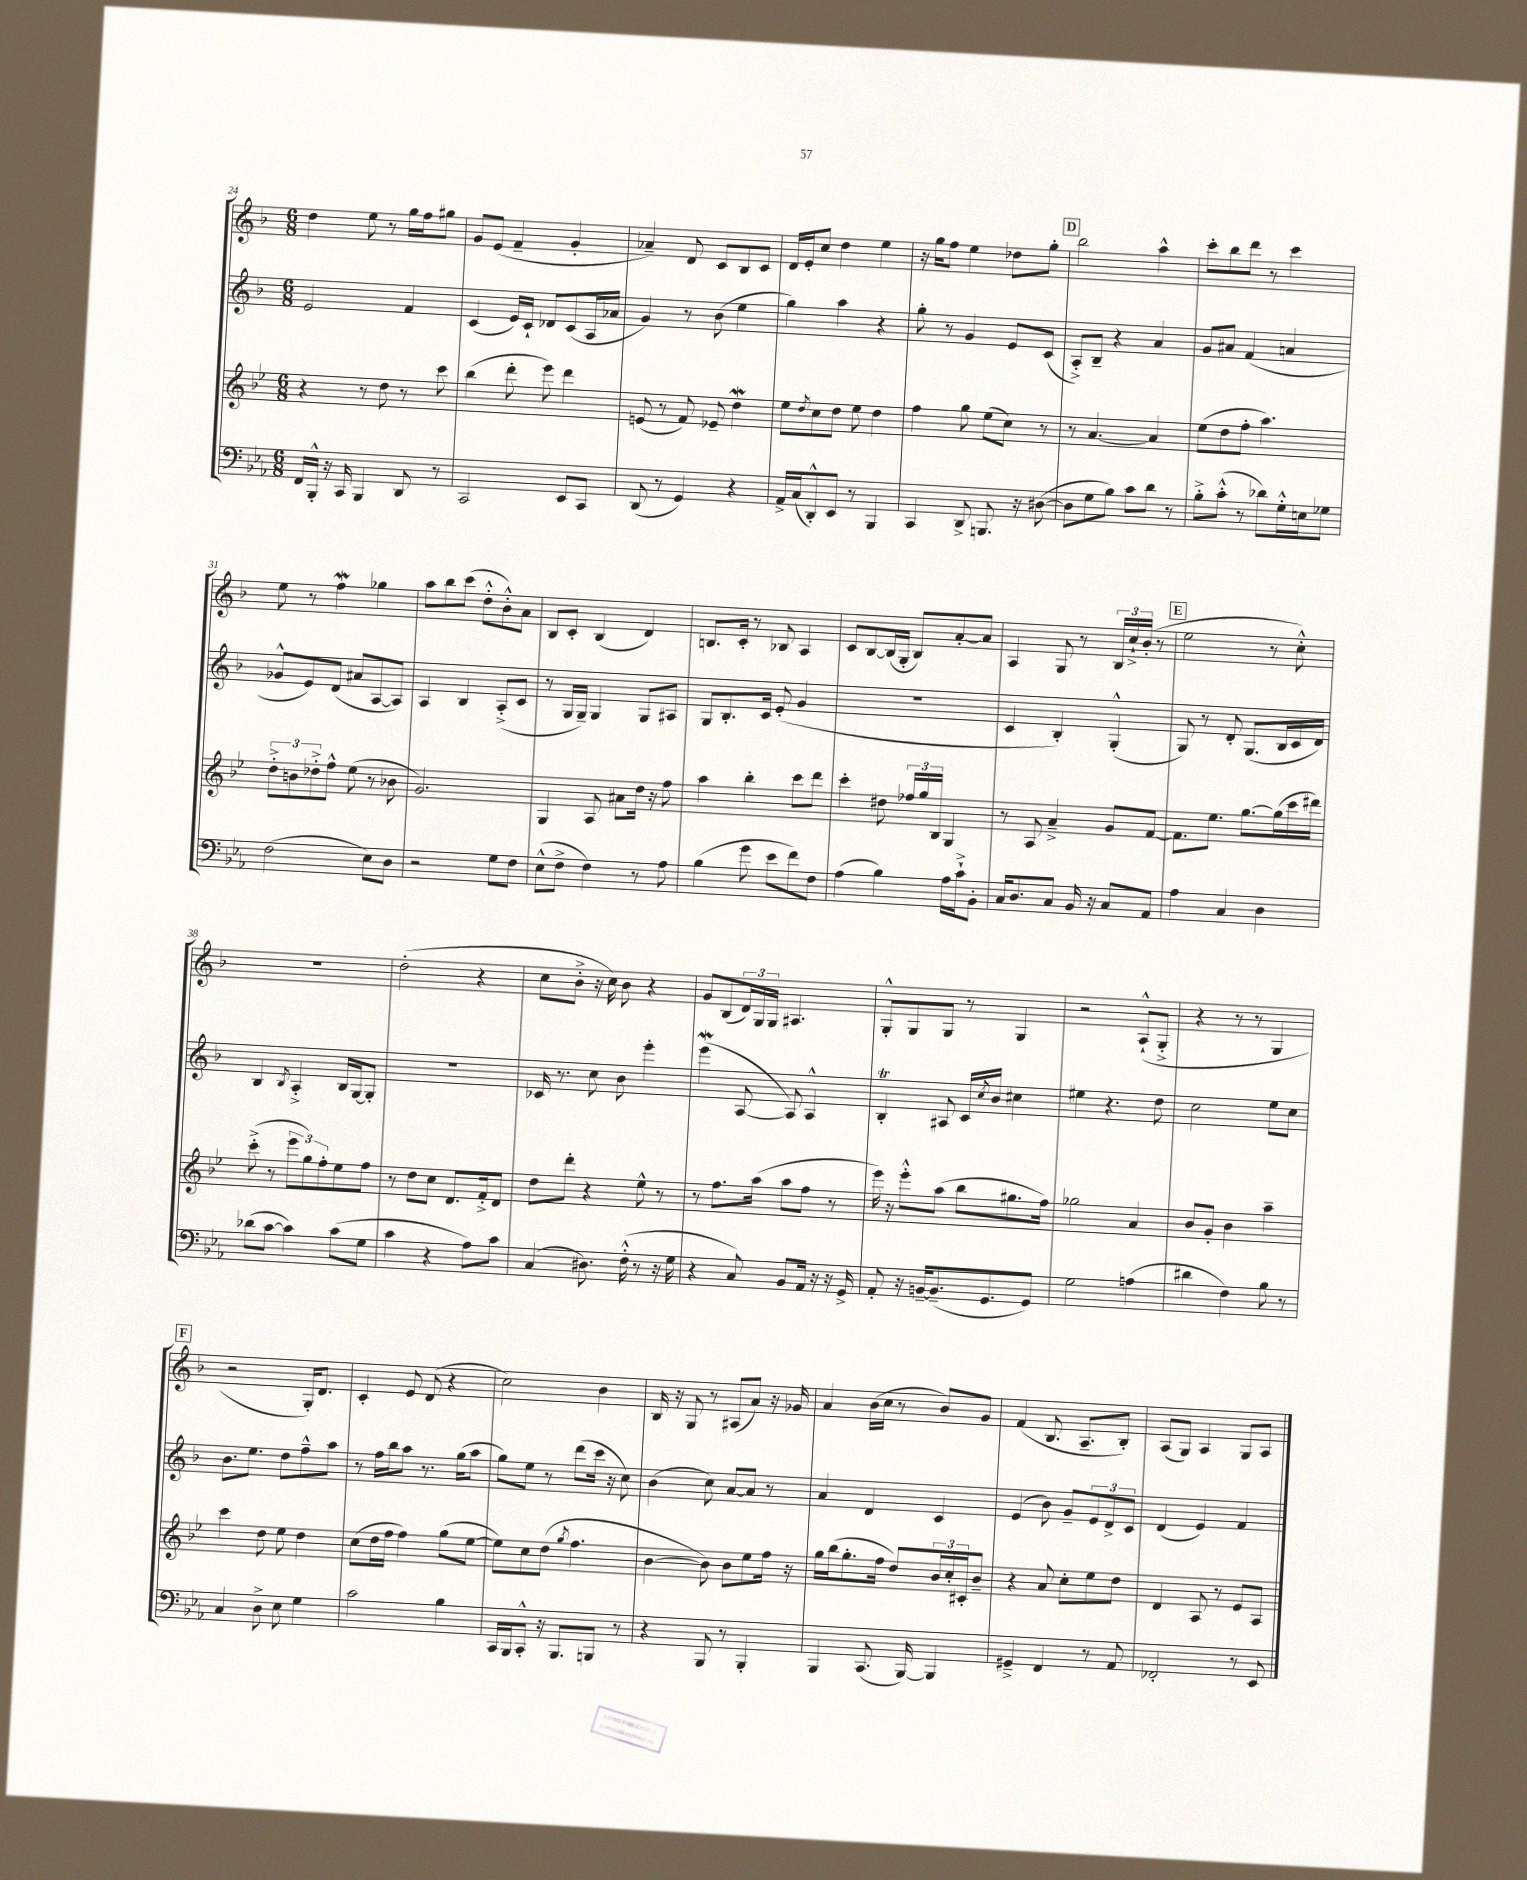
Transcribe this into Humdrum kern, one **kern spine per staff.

**kern	**kern	**kern	**kern
*staff4	*staff3	*staff2	*staff1
*clefF4	*clefG2	*clefG2	*clefG2
*k[b-e-a-]	*k[b-e-]	*k[b-]	*k[b-]
*M6/8	*M6/8	*M6/8	*M6/8
16FF/LL	4r	2e/	4dd\
16BBB-'^^/JJ	.	.	.
16r	.	.	.
16CC/	.	.	.
4BBB-/	8r	.	8ee\
.	8dd\	.	8r
8DD/	8r	4f/	16gg\LL
.	.	.	16ff\J
8r	8ccc\	.	8gg#\J
=	=	=	=
2CC/	(4bb-\	(4c/	8g/L
.	.	.	(8e/J
.	8ddd'\	16e/LL)	4f~/
.	.	16c`/JJ	.
.	8eee-\)	8d-/L	.
8EE-/L	4ddd\	(8c/	4g'/
8CC/J	.	16A/L	.
.	.	16a-/JJ	.
=	=	=	=
(8DD/	(8e/	4g/)	4a-~/)
8r	8r	.	.
4GG/)	8f/)	8r	8d/
.	8e-~/	(8b-\	8c/L
4r	4dd\	4ee\	8B-/
.	.	.	8c/J
=	=	=	=
16AA-^/LL	8ee-\L	4gg\)	16d/LL
(16C/J	.	.	16e'/J
.	8qdd/	.	.
8DD'^^/)	8cc\	.	8cc/J
8EE-/J	8dd\J	4aa\	4dd\
8r	8ee-\	.	.
4BBB-/	4dd\	4r	4ee\
=	=	=	=
4CC/	4ff\	8gg'\	16r
.	.	.	16gg\LK
.	.	8r	8ff\J
8DD^/	8gg\	4g/	4ee\
8.BBB/	(8ee-\L	.	.
.	8cc\J)	8e/L	8dd-\L
16r	.	.	.
([8D#\	8r	(8c/J	8gg'\J
=	=	=	=
8D#\]L	8r	8A'^/L)	2bb-\
8G\	[4.a/	8B-~/J	.
8B-\J)	.	4r	.
8c\L	.	.	.
8d\J	4a/]	4a/	4aa^^\
8r	.	.	.
=	=	=	=
8B-'^\L	(8ee-\L	8g/L	8ccc'\L
(8c'^^\J	8dd\	8a#/J	8bb-\
8r	8ff'\J	(4f/	8ddd\J
8d-\L)	4.aa\)	.	8r
16G'^^\L	.	4a/	4ccc\
16E\J	.	.	.
8G-\J	.	.	.
=	=	=	=
(2F\	12dd'^\L	8g-^^/L	8ee\
.	12b\	.	.
.	.	8e/)	8r
.	12dd-'^\	.	.
.	8ff^^\J	(8d/J	4ff\
.	(8ee-\	8a#/L	.
8E-\L)	8r	[8A/	4gg-\
8D\J	8b-\	8A/]J)	.
=	=	=	=
2r	2.g/)	4A/	8aa\L
.	.	.	8bb-\
.	.	4B-/	(8ccc\J
.	.	.	8dd'^^\L
8G\L	.	(8A'^/L	8b-'^^\)
8F\J	.	8c/J	8a\J
=	=	=	=
(8E-^^\L	4G/	8r	8B-/L
8F^\J	.	16G/LL	8c'/J
.	.	16G~/JJ)	.
4F\)	8A/	4G/	(4B-/
.	8a#\L	.	.
8r	16dd\Jk	8G/L	4d/)
.	16r	.	.
8A-\	8ff\	8A#/J	.
=	=	=	=
(4B-\	4aa\	8G/L	8.B/L
.	.	8.B-'/	.
.	.	.	16c'/Jk
8g\	4bb-'\	.	8r
.	.	16c/Jk	.
8e-\L	.	(8e'/	8B-/
8f\)	8ccc\L	4g/	4A/
8F\J	8ddd\J	.	.
=	=	=	=
(4A-\	4ccc'\	2.r	8c/L
.	.	.	[8B-/
4B-\)	8dd#\	.	(16B-/]L
.	.	.	16G'/JJ
.	24ff-/LL	.	8B-/L)
.	24gg/	.	.
.	24B-/JJ	.	.
16A-\LL	4G/	.	[8a'/
16c`^\J	.	.	.
8BB-'\J	.	.	8a/]J
=	=	=	=
16C/LK	8r	4c/	4A/
8.D/	.	.	.
.	8A/	.	.
8C/J	4a~^/	4B-'/)	8G/
16BB-/	.	.	8r
16r	.	.	.
8C/L	8g/L	(4G'^^/	24B-/LL
.	.	.	24cc`^/
.	.	.	(24b-'/JJ
8AA-/J	[8f/J	.	8r
=	=	=	=
4A-\	8.f\]L	8G/)	2ee\
.	.	8r	.
.	8.ee-\J	.	.
4C/	.	8d'/	.
.	[8.gg\L	(8.G/L	.
4D\	.	.	8r
.	(16gg\]L	16B-/L	.
.	16ccc\	16c/	8cc'^^\)
.	16ddd#\JJ)	16d/JJ)	.
=	=	=	=
(8d-\L	(8ccc'^\	4B-/	2.r
[8c\J	8r	.	.
.	.	8qB-/	.
4c\])	12eee-\L	4A'^/	.
.	12gg\)	.	.
.	12ff'\	.	.
(8c\L	8ee-\	16B-/LL	.
.	.	[16G/J	.
8G\J	8ff\J	8G'/]J	.
=	=	=	=
4c\	8r	2.r	(2dd'\
.	8dd\L	.	.
4r	8cc\J	.	.
.	8.d/L	.	.
8A-\L)	.	.	4r
.	16f'^/k	.	.
8c\J	8d/J	.	.
=	=	=	=
(4C/	8dd\L	16c-/	8cc\L
.	.	8.r	.
.	8ddd'\J	.	8b-'^\J
8.D#\)	4r	8cc\	16r
.	.	.	16cc\)
.	.	8b-\	8b-\
(16F'^^\	.	.	.
8r	8ee-^^\	4eee'\	4r
16r	8r	.	.
16G\	.	.	.
=	=	=	=
4r	8r	(4eee\	8g/L
.	8.ff\L	.	(8B-/
8C/)	.	[8A/	24d/L)
.	.	.	24G/
.	(16aa\Jk	.	.
.	.	.	24G/JJ
8BB-/L	8aa\L	8A/])	4.A#/
16AA-/Jk	8ff\J	4A^^/	.
16r	.	.	.
16r	8r	.	.
16GG^/	.	.	.
=	=	=	=
8AA-'/	16eee-\)	4B-'/	8G'^^/L
.	16r	.	.
16r	8eee-'^^\L	.	8G/
[16BB~/LK	.	.	.
(8.BB~/]	(8aa\J	8A#/	8G/J
.	8bb-\L	16c/LL	8r
.	.	8qcc/	.
8.GG/	.	16b-/JJ	.
.	8.gg#\	4cc#\	4G/
8GG/J)	.	.	.
.	16ff\Jk)	.	.
=	=	=	=
2G\	2gg-\	4ee#\	2r
.	.	4.r	.
(4A\	4a/	.	(8A`^^/L
.	.	8dd\	8G'^/J
=	=	=	=
4d#\	8b-/L	2cc\	4r
.	8g'/J	.	.
4F\)	4b-\	.	8r
.	.	.	8r
8B-\	4aa~\	8ee\L	4G/
8r	.	8cc\J	.
=	=	=	=
4C/	4ccc\	8.b-\L	2r
.	.	8.ee\J	.
8D^\	8dd\	.	.
8E-\	8ee-\	8dd\L	.
4G\	4dd\	8ff~^^\	16G'/LK)
.	.	.	8.d/J
.	.	8aa\J	.
=	=	=	=
2c\	(8cc\L	8r	4c'/
.	16dd\L	16ff\LL	.
.	16ff\JJ	16bb-\J	.
.	4ff\)	8aa\J	8e/
.	.	8.r	(8d/
4B-\	(8gg\L	.	4r
.	.	(16gg\LK	.
.	[8ee-\J	8aa\J	.
=	=	=	=
16CC/LL	8ee-\]L)	8gg\L)	2cc\)
16BBB-/J	.	.	.
8CC'^^/J	8cc\	8ee\J	.
16r	(8dd\J	8r	.
8.BBB-/L	.	.	.
.	8qgg/	.	.
.	4.ff\	(8ddd\L	.
8BBB/J	.	16ccc\Jk	4b-\
.	.	16r	.
8r	.	8cc\)	.
=	=	=	=
4r	[4b-\	(4b-\	16B-/
.	.	.	16r
.	.	.	8G/
8BBB-/	8b-\])	8cc\)	8r
8r	8b-\L	[8a/L	(8A#/L
4BBB-'/	8ee-\	8a/]J	8a/J)
.	16ff\Jk	8r	16r
.	16r	.	16g-/
=	=	=	=
4BBB-/	16gg\LL	4a/	4a/
.	(16bb-\J	.	.
.	8.gg'\	.	.
(8.CC/	.	4d/	(16b-\LL
.	16ff\Jk	.	16cc\JJ
.	8dd/L)	.	8r
[16BBB-/)	.	.	.
4BBB-/]	24b-/L	4c/	8b-/L)
.	24cc'/	.	.
.	24c#'/J	.	.
.	8b-~/J	.	8g/J
=	=	=	=
4GG#~^/	4r	(4e/	(4f/
4FF/	8a/	8b-\)	8.B-/
.	8cc'\L	8g~/L	.
.	.	.	8.A~/L
8r	8ee-\	12e/	.
.	.	12d^/	.
8AA-/	8dd\J	.	8B-'/J)
.	.	12c/J	.
=	=	=	=
2FF-'/	4d/	(4d/	(8A/L
.	.	.	8G/J)
.	8A/	4e/)	4A/
.	8r	.	.
8r	8e-/L	4f/	8G/L
8EE-/	8A/J	.	8A/J
==	==	==	==
*-	*-	*-	*-
